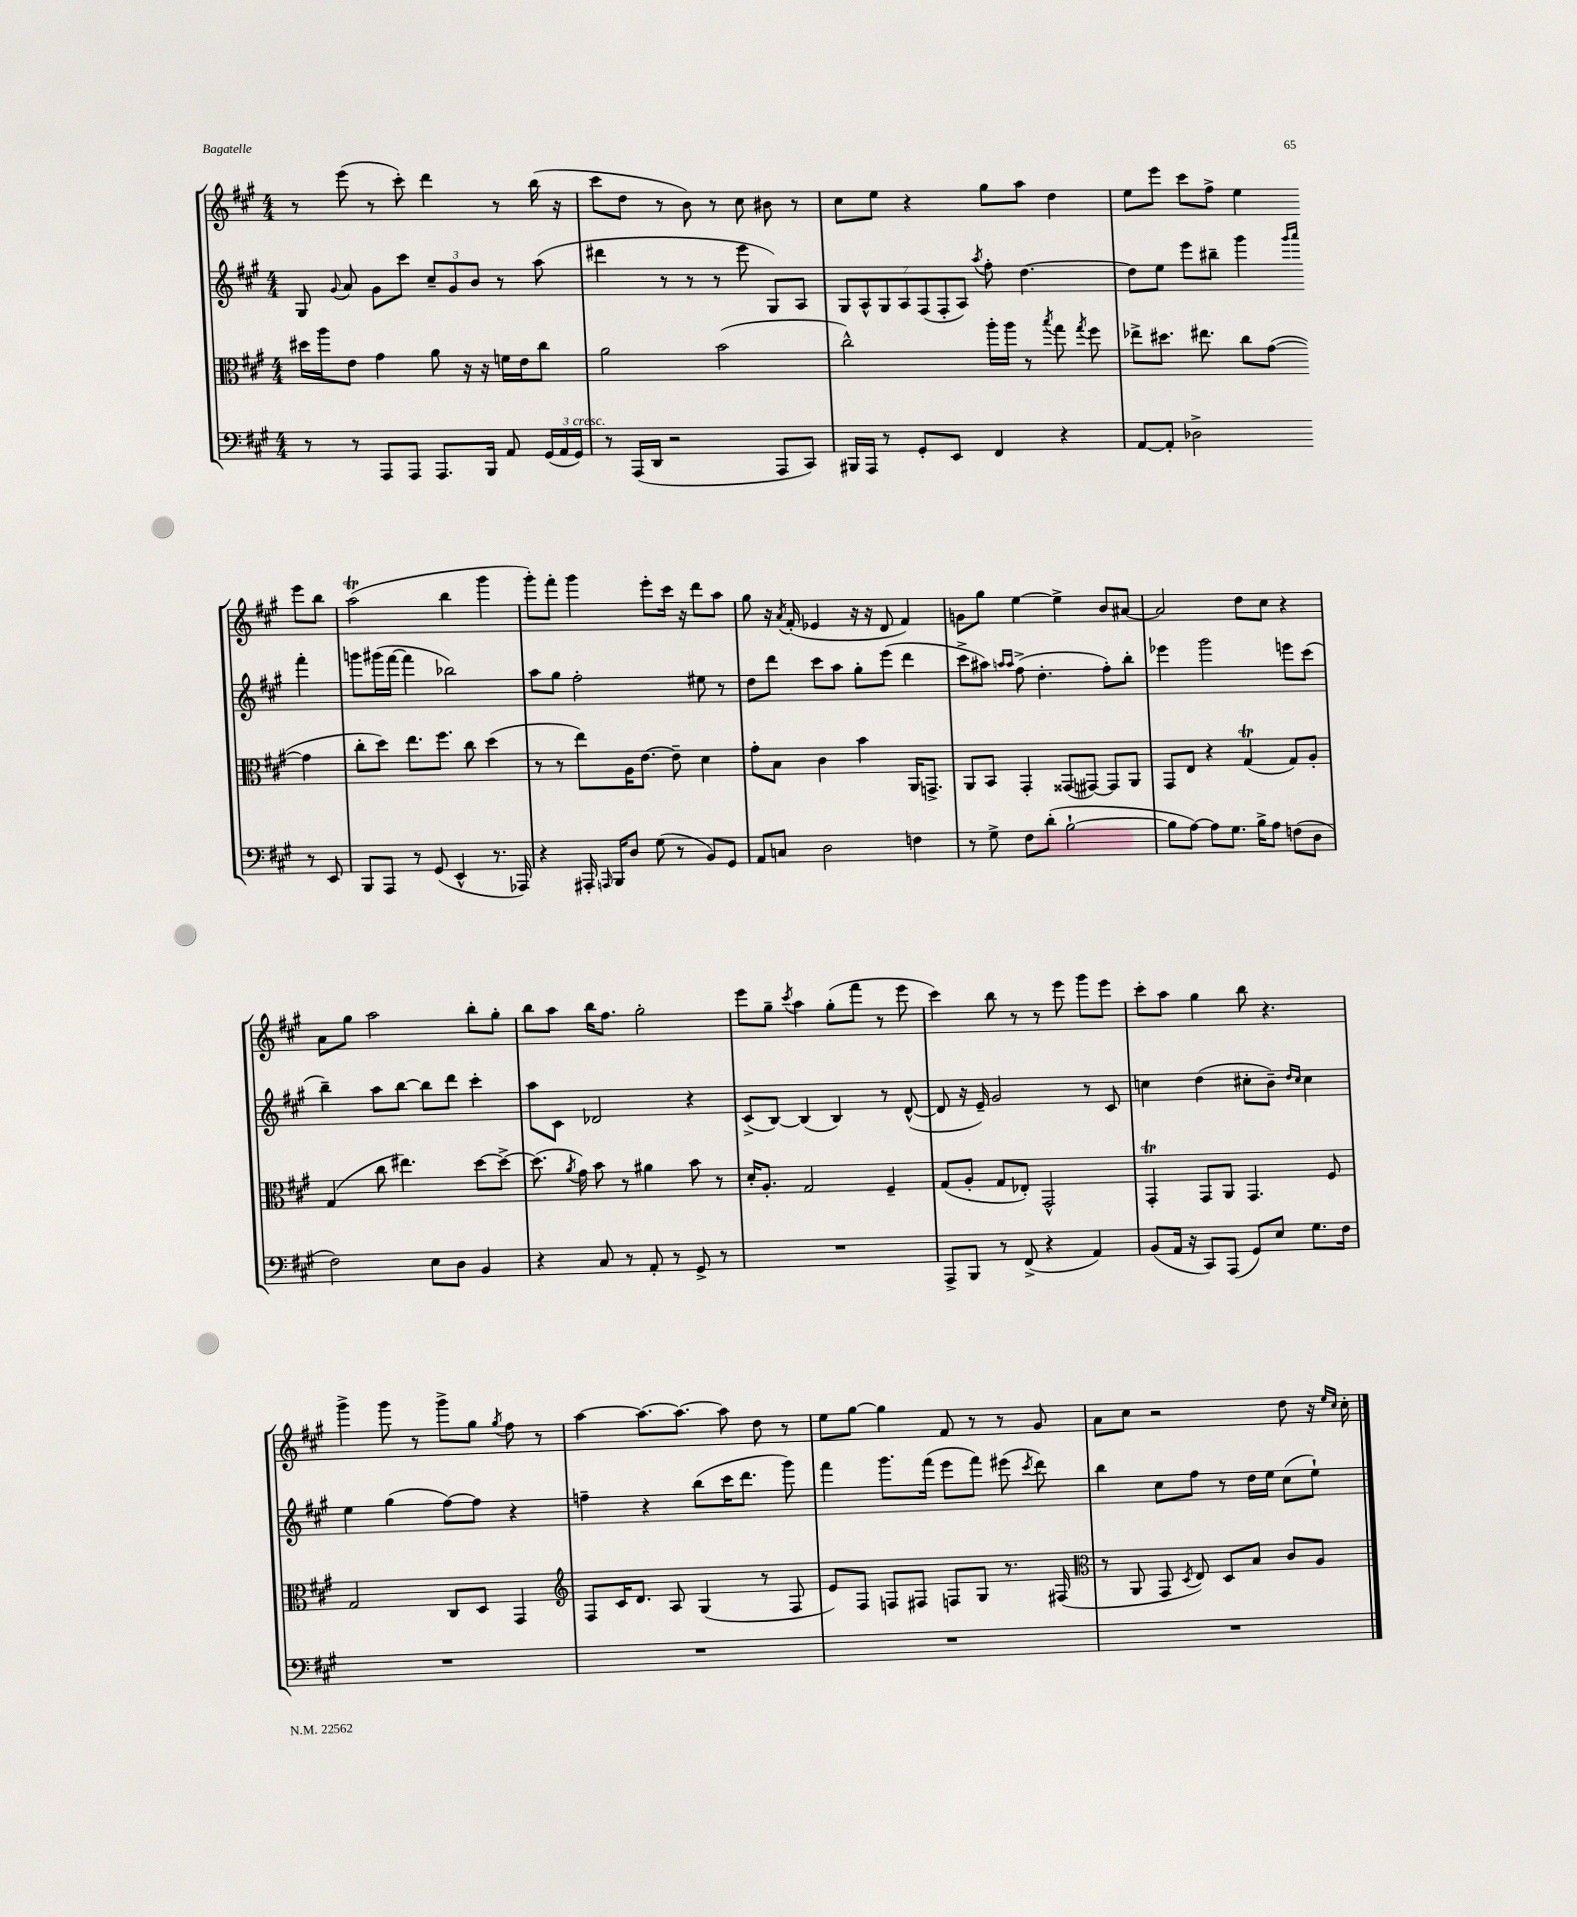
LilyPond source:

<<
\new StaffGroup <<
\new Staff = "s0" {
    \clef treble \key a \major \numericTimeSignature \time 4/4
    \autoBeamOff r8 e'''8( r8 cis'''8-.) d'''4 r8 b''16( r16 |
    cis'''8[ d''8] r8 b'8) r8 cis''8 bis'8 r8 |
    cis''8[ e''8] r4 gis''8[ a''8] d''4 |
    e''8[ e'''8] cis'''8[ fis''8]-> e''4 e'''8[ b''8] |
    a''2\trill( b''4 gis'''4 |
    gis'''8[-.) fis'''8]-. gis'''4 e'''8[-. cis'''16] r16 d'''8[ a''8] |
    gis''8 r16 \acciaccatura { a'8 } fis'16-.( ees'4 r16 r16 d'8 fis'4) |
    g'8[ gis''8] e''4~ e''4-> b'8[ ais'8]~ |
    ais'2 d''8[ cis''8] r4 |
    a'8[ gis''8] a''2 b''8[-. gis''8]-. |
    b''8[ a''8] b''16[ fis''8.] gis''2-. |
    e'''8[ gis''8]-- \acciaccatura { cis'''8 } a''4 gis''8[-.( fis'''8] r8 e'''8 |
    cis'''4) b''8 r8 r8 e'''8 gis'''8[ e'''8] |
    cis'''8[-. a''8] gis''4 b''8 r4. |
    gis'''4-> gis'''8 r8 gis'''8[-> gis''8] \acciaccatura { gis''8 } fis''8 r8 |
    a''4~ a''8.[~ a''8.]~ a''8 d''8 r8 |
    e''8[ gis''8]~ gis''4 fis'8 r8 r8 gis'8 |
    a'8[ cis''8] r2 d''8 r16 \grace { e''16[ cis''16] } cis''16-. \bar "|." |
}
\new Staff = "s1" {
    \clef treble \key a \major \numericTimeSignature \time 4/4
    \autoBeamOff gis8 \appoggiatura { gis'8 } a'8 gis'8[ cis'''8] \tuplet 3/2 { cis''8[-- gis'8 b'8] } r8 a''8( |
    dis'''4 r8 r8 r8 e'''8 gis8[) a8] |
    \tuplet 7/4 { gis8[ a8-^ gis8 a8 fis8( fis8-. a8]) } \acciaccatura { a''8 } fis''8-. d''4.~ |
    d''8[ e''8] e'''8[ bis''8]-- gis'''4 \grace { gis'''16[ a'''16] } fis'''4-. |
    g'''8[ gis'''16( fis'''16]~ fis'''4 bes''2) |
    a''8[ gis''8] fis''2-. eis''8 r8 |
    d''8[ d'''8] cis'''8[ a''8] gis''8[-. e'''8]( d'''4 |
    cis'''8[-> ais''8]) \grace { a''16[ a''16] } fis''8->( d''4.-. fis''8[-.) b''8]-. |
    ees'''4 gis'''2 e'''8[ cis'''8]( |
    b''4--) a''8[ b''8]~ b''8[ d'''8] cis'''4-. |
    a''8[ cis'8] des'2 r4 |
    cis'8[->( b8]~) b4( b4) r8 d'8~-^( |
    d'8 r16 e'16--) gis'2 r8 cis'8 |
    c''4 d''4( cis''8[-. b'8]--) \grace { d''16[ cis''16] } cis''4 |
    e''4 gis''4( fis''8[~) fis''8] r4 |
    f''4-- r4 b''8[( cis'''16 d'''8.] gis'''8) |
    fis'''4 gis'''8.[ fis'''16]( e'''8[ fis'''8]) eis'''8( \acciaccatura { cis'''8 } d'''8) |
    b''4 cis''8[ fis''8] r8 d''16[ e''16] cis''8[( e''8]-!) \bar "|." |
}
\new Staff = "s2" {
    \clef alto \key a \major \numericTimeSignature \time 4/4
    \autoBeamOff dis''16[ a''16 e'8] gis'4 a'8 r16 r16 f'16[ e'16 cis''8] |
    a'2 b'2( |
    cis''2-^) a''16[-. a''16] r8 \acciaccatura { b''8 } gis''8 \acciaccatura { gis''8 } fis''8 |
    ees''8[-> dis''8.] eis''8. cis''8[ gis'8]~( gis'4 |
    cis''8[-. d''8]) e''8.[ fis''8.] cis''8 d''4( |
    r8 r8 e''8[) a16 e'8.]~ e'8-- d'4 |
    gis'8[-. b8] cis'4 b'4 a,16[ g,8.]-> |
    a,8[ b,8] gis,4-. gisis,8[( gis,8]~) gis,8[ a,8] |
    gis,8[ e8] r4 gis4\trill( gis8[) a8]-. |
    gis4( cis''8 eis''4.) d''8[~ d''8]~-> |
    d''8.( \acciaccatura { a'8 } gis'16) b'8 r8 ais'4 b'8 r8 |
    d'16[-. a8.]-. gis2 fis4-- |
    gis8[( a8]-. gis8[ ees8]-.) gis,2-^ |
    gis,4-.\trill gis,8[ a,8] gis,4. fis8 |
    gis2 cis8[ d8] gis,4 |
    \clef treble fis8[ cis'16 d'8.] a8 gis4( r8 fis8 |
    e'8[) fis8] f8[ fis8] f8[ gis8] r8. fis16( |
    \clef alto r8 a,8 gis,8 \acciaccatura { d8 } e8) d8[ b8] cis'8[ a8] \bar "|." |
}
\new Staff = "s3" {
    \clef bass \key a \major \numericTimeSignature \time 4/4
    \autoBeamOff r8 r8 a,,8[ a,,8] a,,8.[ b,,16] a,8 \tuplet 3/2 { gis,16[( a,16 gis,16]^\markup { \italic "cresc." }) } |
    r8 a,,16[( d,16] r2 a,,8[ cis,8]) |
    bis,,16[ a,,16] r8 gis,8[-. e,8] fis,4 r4 |
    a,8[~ a,8]-. des2-> r8 e,8 |
    b,,8[ a,,8] r8 gis,8( e,4-^ r8. aes,,16) |
    r4 ais,,16-. \grace { a,,16 } b,,16[ d8] gis8( r8 b,8[) gis,8] |
    a,8[ c8] d2 f4 |
    r8 gis8-> fis8[ d'8]-.( b2~-! |
    b8[ a8]~) a8[ gis8.] b16[-> a8] f8[( d8] |
    fis2) e8[ d8] b,4 |
    r4 cis8 r8 a,8-. r8 gis,8-> r8 |
    R1 |
    a,,8[-> b,,8] r8 fis,8->( r4 a,4) |
    b,8[( a,16] r16 cis,8[) a,,8]( gis,8[) e8] gis8.[ fis16] |
    R1 |
    R1 |
    R1 |
    R1 \bar "|." |
}
>>
>>
\layout { \context { \Score \remove "Bar_number_engraver" } }
